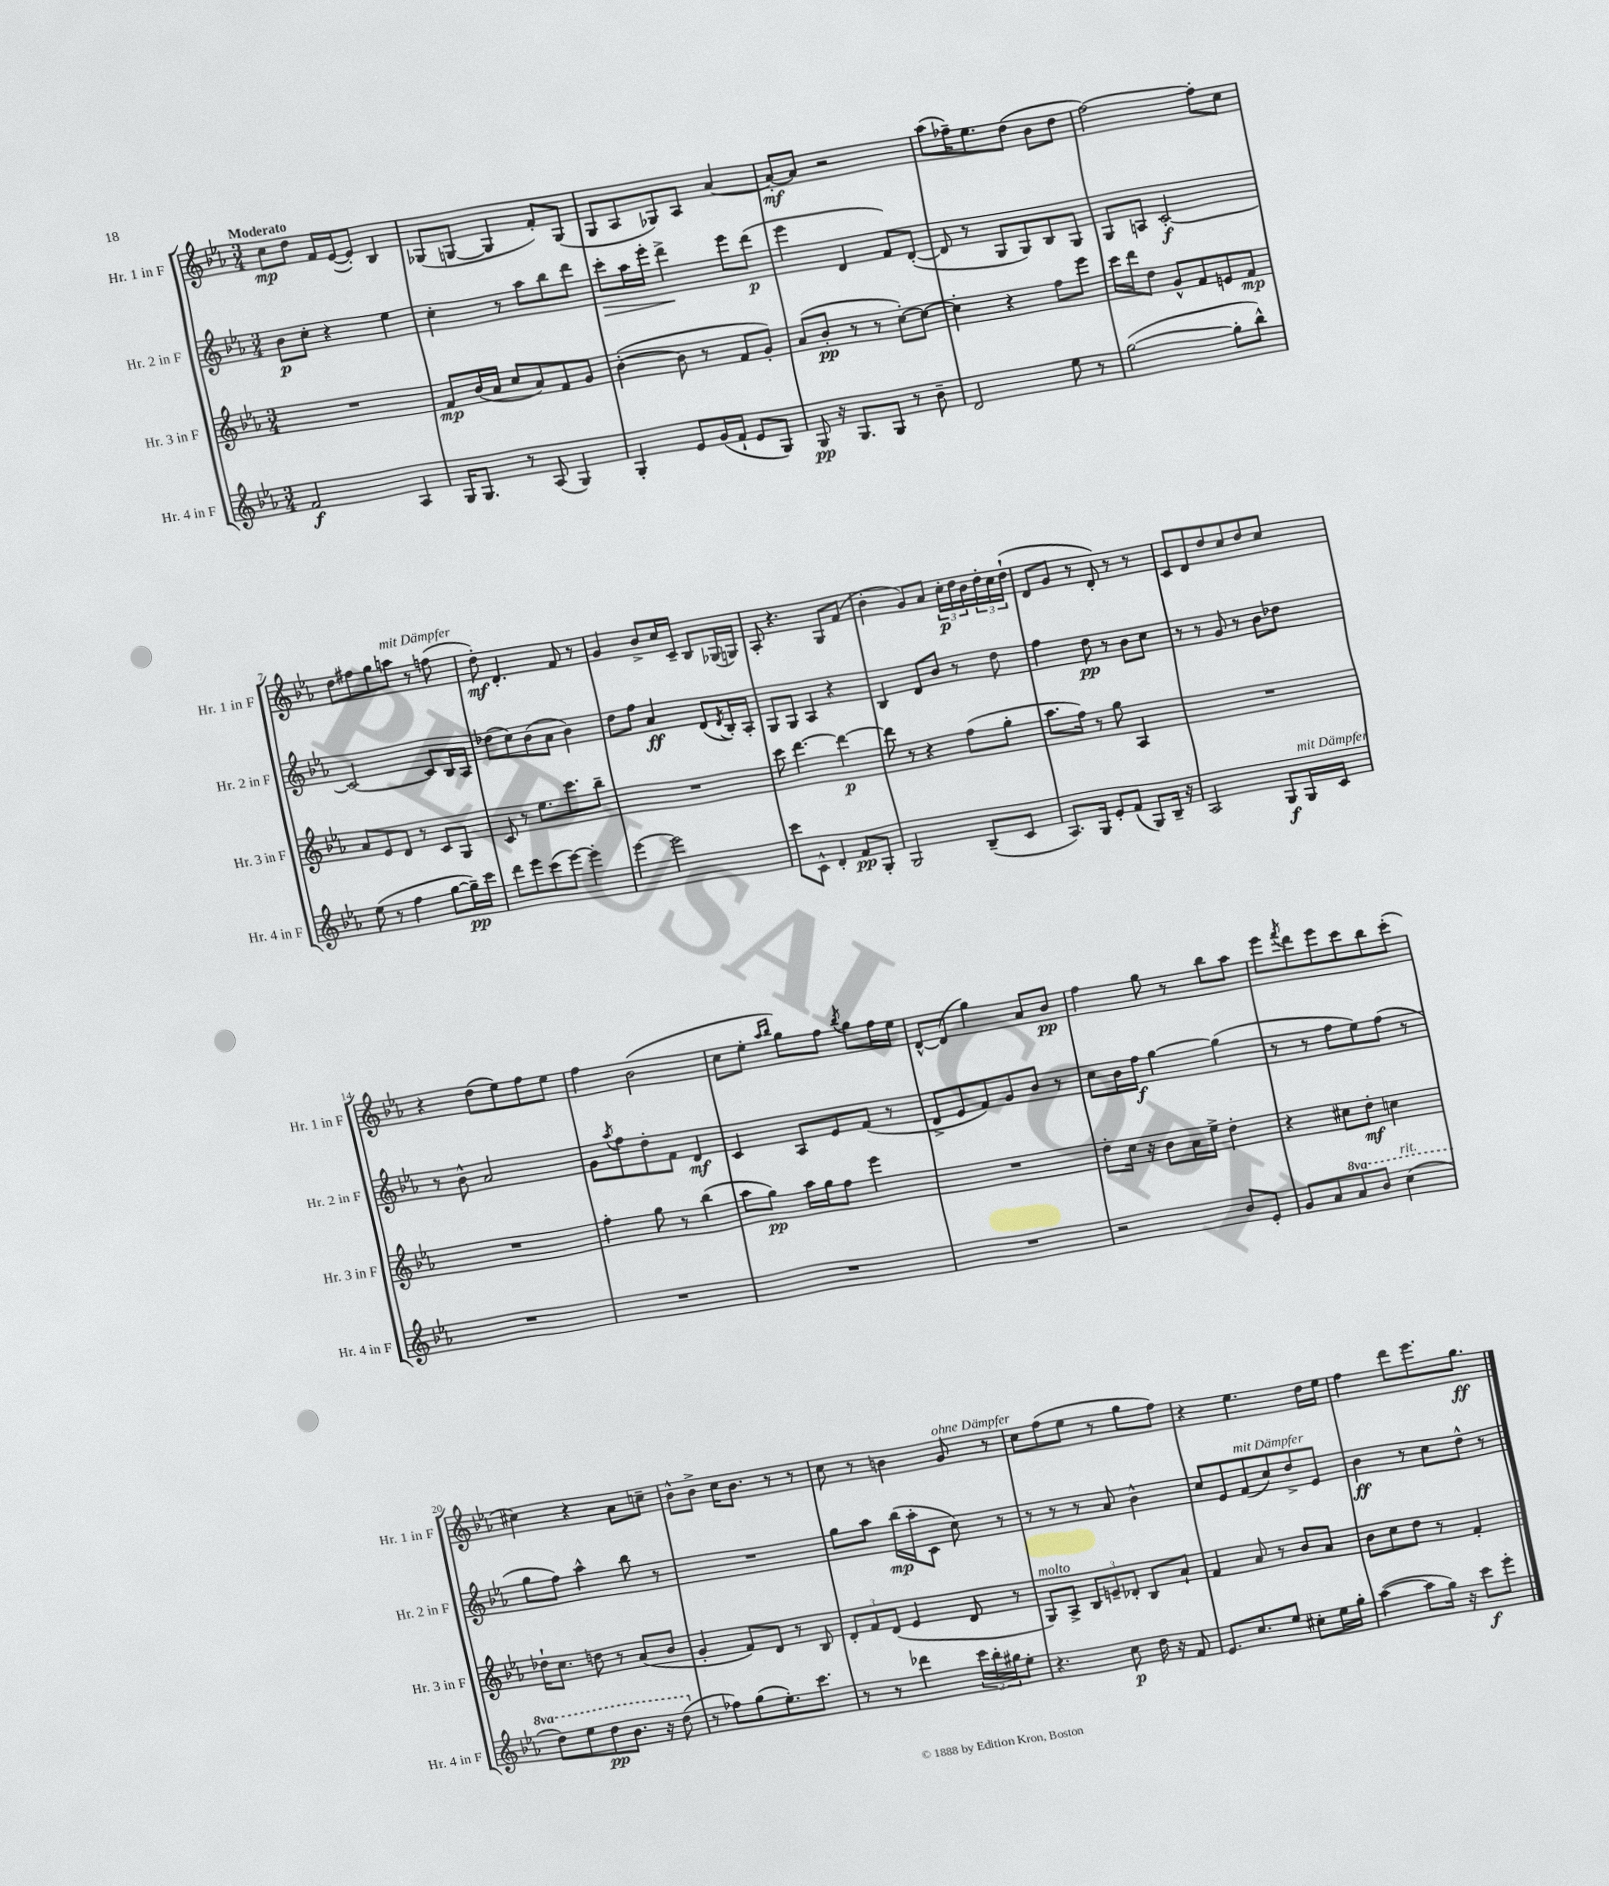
<<
\new StaffGroup <<
\new Staff = "s0" \with { instrumentName = "Hr. 1 in F" shortInstrumentName = "Hr. 1 in F" } {
    \clef treble \key ees \major \numericTimeSignature \time 3/4 \tempo "Moderato"
    c''8\mp d''8 f'16 ees'16~( ees'8-.) bes4 |
    ges8( g8~ g4 f'8-.) g8( |
    g8 aes8 ges8) aes8 aes'4~ |
    aes'8~-.\mf aes'8 r2 |
    aes''8( fes''16--) ees''8. d''8( bes'8 d''8 |
    f''2~) f''8-. c''8 |
    d''8 fis''8 g''8 a''8^\markup { \italic "mit Dämpfer" } r8 f''8( |
    d''8-.\mf) d'4.-. f'8 r8 |
    g'4 bes'8-> c''16 c'16-- bes8 ges16( g16) |
    aes8-. r4. g8 f'8( |
    bes'4-. g'8) aes'8 \tuplet 3/2 { c''16-.\p d''16 bes'16 } \tuplet 3/2 { d''16-. c''16 d''16-!( } |
    d'8 g'8 r8 d'8-.) r8 r8 |
    c'8 d'8 d''8 c''8 d''8 c''8 |
    r4 d''8( ees''8) f''8 ees''8 |
    f''4 bes'2( |
    c''8 ees''8-. \grace { aes''16 bes''16 } g''8) f''8 \acciaccatura { bes''8 } g''8 f''16 ees''16 |
    d'8~-^ d'8( g''4) aes'8 bes'8\pp |
    f''4 g''8 r8 bes''8 aes''8 |
    ees'''8 \acciaccatura { f'''8 } d'''8 ees'''8 c'''8 bes''8 c'''8-.( |
    cis''4) r4 aes'8 c''8-- |
    bes'8-^ bes'8-> c''16 bes'8. r8 r8 |
    c''8 r8 b'4 g'8^\markup { \italic "ohne Dämpfer" } r8 |
    c''8 f''8( ees''8 r8 g''8 f''8) |
    r4 ees''4. d''16 ees''16 |
    f''4 d'''8 ees'''8. g''8.\ff \bar "|." |
}
\new Staff = "s1" \with { instrumentName = "Hr. 2 in F" shortInstrumentName = "Hr. 2 in F" } {
    \clef treble \key ees \major \numericTimeSignature \time 3/4
    bes'8\p c''8-. r4 ees''4 |
    c''4-. r8 aes''8 bes''8 d'''8 |
    c'''8-.\> aes''16 ees'''16-. d'''4->\! ees'''8 d'''8\p( |
    ees'''4 d'4 f'8) d'8~-.( |
    d'8 r8 g8 g8) bes8 g8 |
    g8 a8 c'2~-.\f |
    c'2~ c'8 bes16 aes16 |
    des''8( c''8) bes'8( aes'8 bes'4) |
    d''8 f''8 aes'4\ff d'8( \acciaccatura { d'8 } bes16-.) aes16-. |
    g8 g8 aes4 r4 |
    bes4 d'8 bes'8 r8 d''8 |
    f''4 d''8\pp r8 bes'8 c''8 |
    r8 r8 g'8 r8 bes'8 des''8 |
    r8 bes'8-^ aes'2 |
    g'8 \acciaccatura { aes''8 } f''8 d''8-. f'8 d'4\mf |
    c'4 aes8 ees'8 f'8( r8 |
    d'8-> ees'8 f'8) g'8 bes'8 r8 |
    c''8 bes'16 f''16\f g''4~ g''4( |
    r8 r8 f''8 ees''8) f''8( r8 |
    g''8 f''8) aes''4-^ bes''8 r8 |
    R2. |
    g''8 aes''8 bes''16\mp( aes''16-. c'8 c''8) r8 |
    r8 r8 r8 aes'8 bes'4-^ |
    c''8 ees'8 f'8^\markup { \italic "mit Dämpfer" }( c''8) d''8-> ees'8 |
    bes'4\ff r8 c''8 d''8-^ r8 \bar "|." |
}
\new Staff = "s2" \with { instrumentName = "Hr. 3 in F" shortInstrumentName = "Hr. 3 in F" } {
    \clef treble \key ees \major \numericTimeSignature \time 3/4
    R2. |
    f'8\mp bes'16( aes'16 c''8 aes'8) f'8 g'8 |
    bes'4~-.( bes'8 r8 f'8 g'8-.) |
    aes'8( bes'8-.\pp r8 r8 c''8~-.) c''8~ |
    c''4-. r4 f''8 ees'''8 |
    c'''16 d'''16 d''8 g'8-^ f'8 e'8 f'8\mp |
    aes'8 ees'8 d'8 r8 c'8 g8 |
    c'8 r8 ees''8. c'''8. bes''8-- |
    R2. |
    c'''8 d'''4.~ d'''4~\p |
    d'''8 r8 r4 f''8( g''8-. |
    aes''8. f''16) r8 g''8 aes4 |
    R2. |
    R2. |
    f''4-. g''8 r8 bes''4( |
    aes''8 g''8\pp) aes''16 g''16 f''8 ees'''4 |
    R2. |
    d''8-. c''16 r16 bes'8 aes'16 ees''16-> d''4-. |
    r4 cis''8 d''8-.\mf c''4 |
    des''16-! c''8. d''8 r8 aes'8( bes'8 |
    g'4-. f'8) d'8 r8 bes8 |
    \tuplet 3/2 { d'8-. f'8 d'8( } ees'4 d'8 r8 |
    g8^\markup { \italic "molto" }) aes8-> \tuplet 3/2 { bes8 e'8-- des'8-. } bes8 aes'8-! |
    f'4 aes'8 r8 bes'8 aes'8 |
    bes'8 c''8 d''8 r8 f'4-. \bar "|." |
}
\new Staff = "s3" \with { instrumentName = "Hr. 4 in F" shortInstrumentName = "Hr. 4 in F" } {
    \clef treble \key ees \major \numericTimeSignature \time 3/4 \set Staff.ottavationMarkups = #ottavation-simple-ordinals
    f'2\f aes4 |
    g16 g8. r8 aes8( g4) |
    g4-. ees'8 g'16( f'16-! ees'8 g8) |
    g8\pp r16 g8. g8 r8 bes'8-- |
    d'2 ees''8 r8 |
    g''2~( g''8-. bes''8-^) |
    ees''8( r8 f''4 g''8~ g''16--\pp) c'''16 |
    d'''8 ees'''8 c'''8( ees'''8~) ees'''4-. |
    ees'''4~ ees'''2 |
    c'''8 c'8-^ d'4-. f'8\pp g8-. |
    g2 bes8--( c'8 |
    aes8.) g16 ees'8-. f'8( g8) bes16-- r16 |
    aes2 g8\f g16^\markup { \italic "mit Dämpfer" } c'16 |
    R2. |
    R2. |
    R2. |
    R2. |
    r2 bes'8 ees'8-. |
    g'8 aes'8 \ottava #1 aes''8 bes''8 c'''4^\markup { \italic "rit." }( |
    d'''8) ees'''8 d'''8\pp bes''8. r16 d'''8( \ottava #0 |
    r8 fes''8) g''8( ees''8.-.) c'''8. |
    r8 r8 des'''4 \tuplet 3/2 { c'''16 bes''16-. gis''16 } ees''8-. |
    r4. c''8\p d''16 r16 f'8 |
    ees'8. c''8. ees''8 cis''8-. ees''16 g''16-. |
    aes''4~( aes''8 g''16) r16 c'''8\f ees'''8-. \bar "|." |
}
>>
>>
